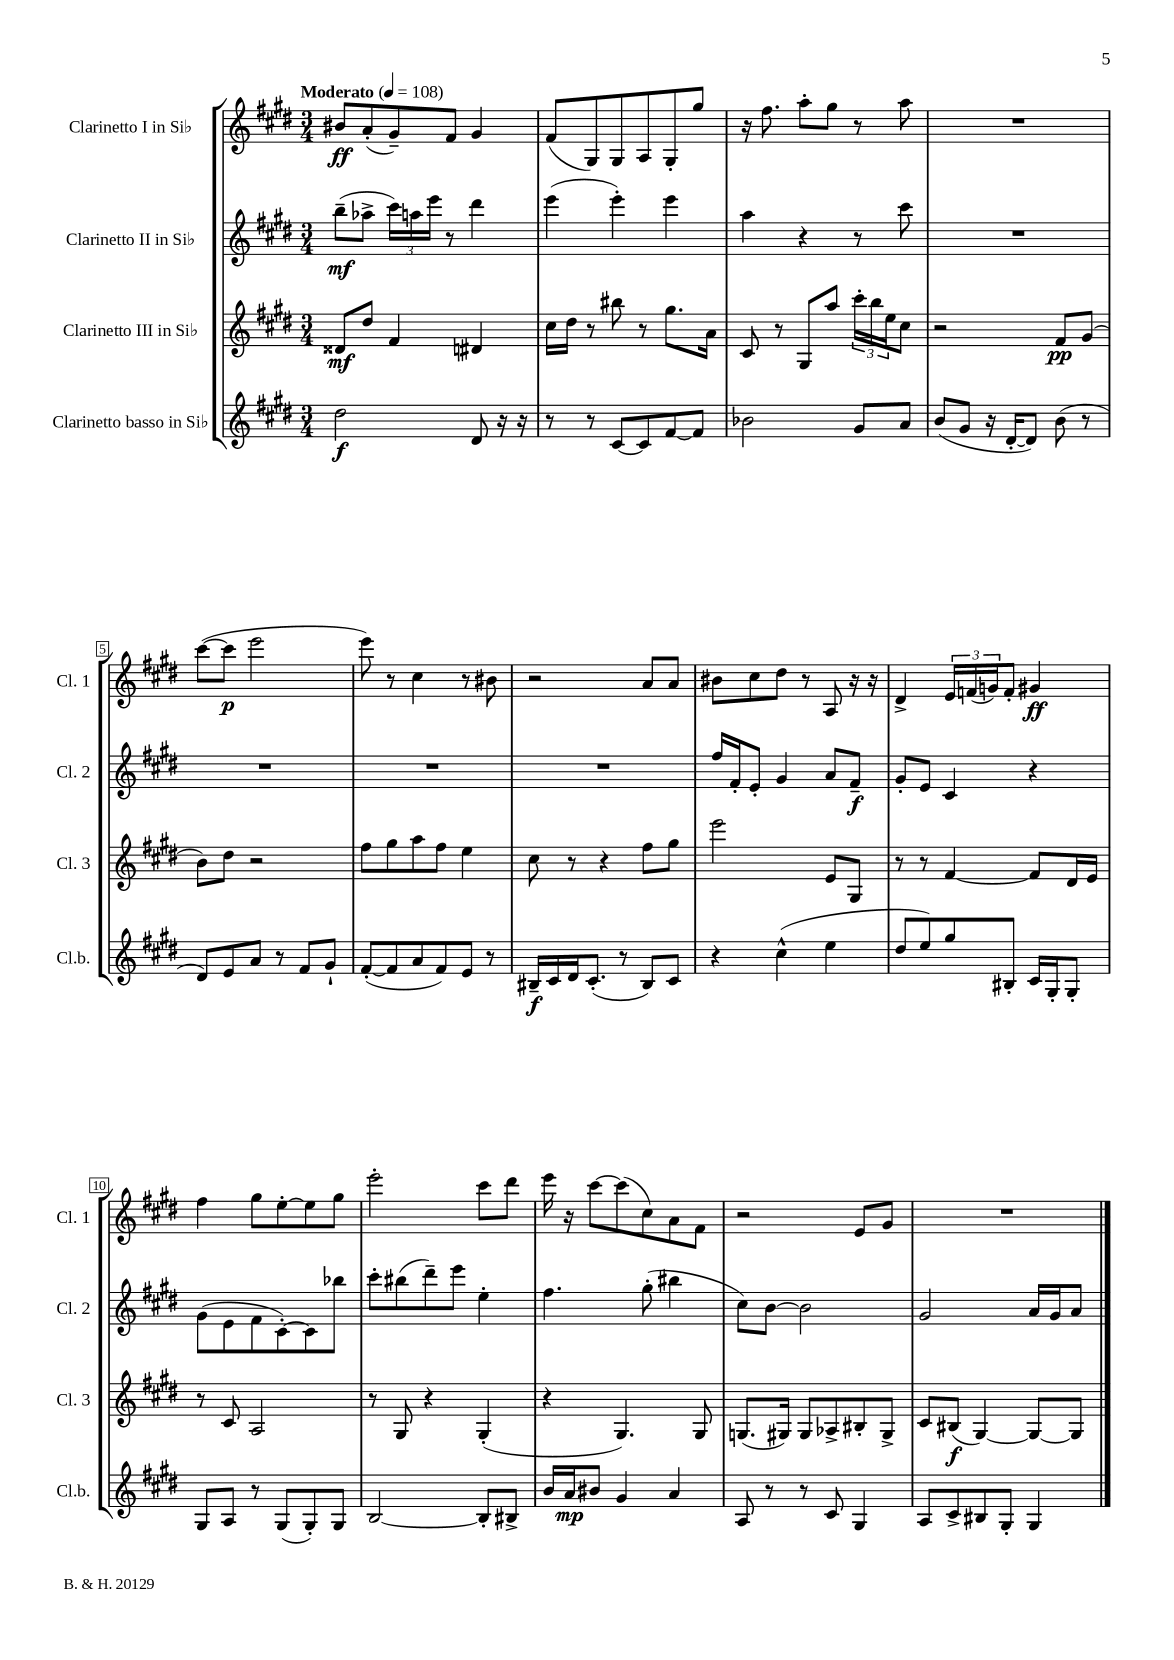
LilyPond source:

<<
\new StaffGroup <<
\new Staff = "s0" \with { instrumentName = "Clarinetto I in Sib" shortInstrumentName = "Cl. 1" } {
    \clef treble \key e \major \numericTimeSignature \time 3/4 \tempo "Moderato" 4 = 108
    bis'8\ff a'8-.( gis'8--) fis'8 gis'4 |
    fis'8( gis8) gis8 a8 gis8-. gis''8 |
    r16 fis''8. a''8-. gis''8 r8 a''8 |
    R2. |
    cis'''8~( cis'''8\p e'''2 |
    e'''8) r8 cis''4 r8 bis'8 |
    r2 a'8 a'8 |
    bis'8 cis''8 dis''8 r8 a8 r16 r16 |
    dis'4-> \tuplet 3/2 { e'16 f'16( g'16) } f'8-. gis'4\ff |
    fis''4 gis''8 e''8~-. e''8 gis''8 |
    e'''2-. cis'''8 dis'''8 |
    e'''16 r16 cis'''8~ cis'''8( cis''8) a'8 fis'8 |
    r2 e'8 gis'8 |
    R2. \bar "|." |
}
\new Staff = "s1" \with { instrumentName = "Clarinetto II in Sib" shortInstrumentName = "Cl. 2" } {
    \clef treble \key e \major \numericTimeSignature \time 3/4
    b''8--\mf( aes''8-> \tuplet 3/2 { cis'''16) a''16 e'''16 } r8 dis'''4 |
    e'''4( e'''4-.) e'''4 |
    a''4 r4 r8 cis'''8 |
    R2. |
    R2. |
    R2. |
    R2. |
    fis''16 fis'16-. e'8-. gis'4 a'8 fis'8--\f |
    gis'8-. e'8 cis'4 r4 |
    gis'8( e'8 fis'8 cis'8~-.) cis'8 bes''8 |
    cis'''8-. bis''8( dis'''8--) e'''8 e''4-. |
    fis''4. gis''8-.( bis''4 |
    cis''8) b'8~ b'2 |
    gis'2 a'16 gis'16 a'8 \bar "|." |
}
\new Staff = "s2" \with { instrumentName = "Clarinetto III in Sib" shortInstrumentName = "Cl. 3" } {
    \clef treble \key e \major \numericTimeSignature \time 3/4
    disis'8\mf dis''8 fis'4 dis'4 |
    cis''16 dis''16 r8 bis''8 r8 gis''8. a'16 |
    cis'8 r8 gis8 a''8 \tuplet 3/2 { cis'''16-. b''16 e''16 } cis''8 |
    r2 fis'8\pp gis'8( |
    b'8) dis''8 r2 |
    fis''8 gis''8 a''8 fis''8 e''4 |
    cis''8 r8 r4 fis''8 gis''8 |
    e'''2 e'8 gis8 |
    r8 r8 fis'4~ fis'8 dis'16 e'16 |
    r8 cis'8 a2 |
    r8 gis8 r4 gis4-.( |
    r4 gis4.) gis8 |
    g8.( gis16) gis8 aes8-> bis8-. gis8-> |
    cis'8 bis8\f( gis4~) gis8~ gis8 \bar "|." |
}
\new Staff = "s3" \with { instrumentName = "Clarinetto basso in Sib" shortInstrumentName = "Cl.b." } {
    \clef treble \key e \major \numericTimeSignature \time 3/4
    dis''2\f dis'8 r16 r16 |
    r8 r8 cis'8~ cis'8 fis'8~ fis'8 |
    bes'2 gis'8 a'8 |
    b'8( gis'8 r16 dis'16~-. dis'8) b'8( r8 |
    dis'8) e'8 a'8 r8 fis'8 gis'8-! |
    fis'8~-.( fis'8 a'8 fis'8) e'8 r8 |
    bis16--\f cis'16 dis'16 cis'8.-.( r8 bis8) cis'8 |
    r4 cis''4-^( e''4 |
    dis''8 e''8) gis''8 bis8-. cis'16 gis16-. gis8-. |
    gis8 a8 r8 gis8( gis8-.) gis8 |
    b2~ b8-. bis8-> |
    b'16 a'16\mp bis'8 gis'4 a'4 |
    a8 r8 r8 cis'8 gis4 |
    a8 cis'8-> bis8 gis8-. gis4 \bar "|." |
}
>>
>>
\layout { \context { \Score \override BarNumber.stencil = #(make-stencil-boxer 0.1 0.3 ly:text-interface::print) } }
